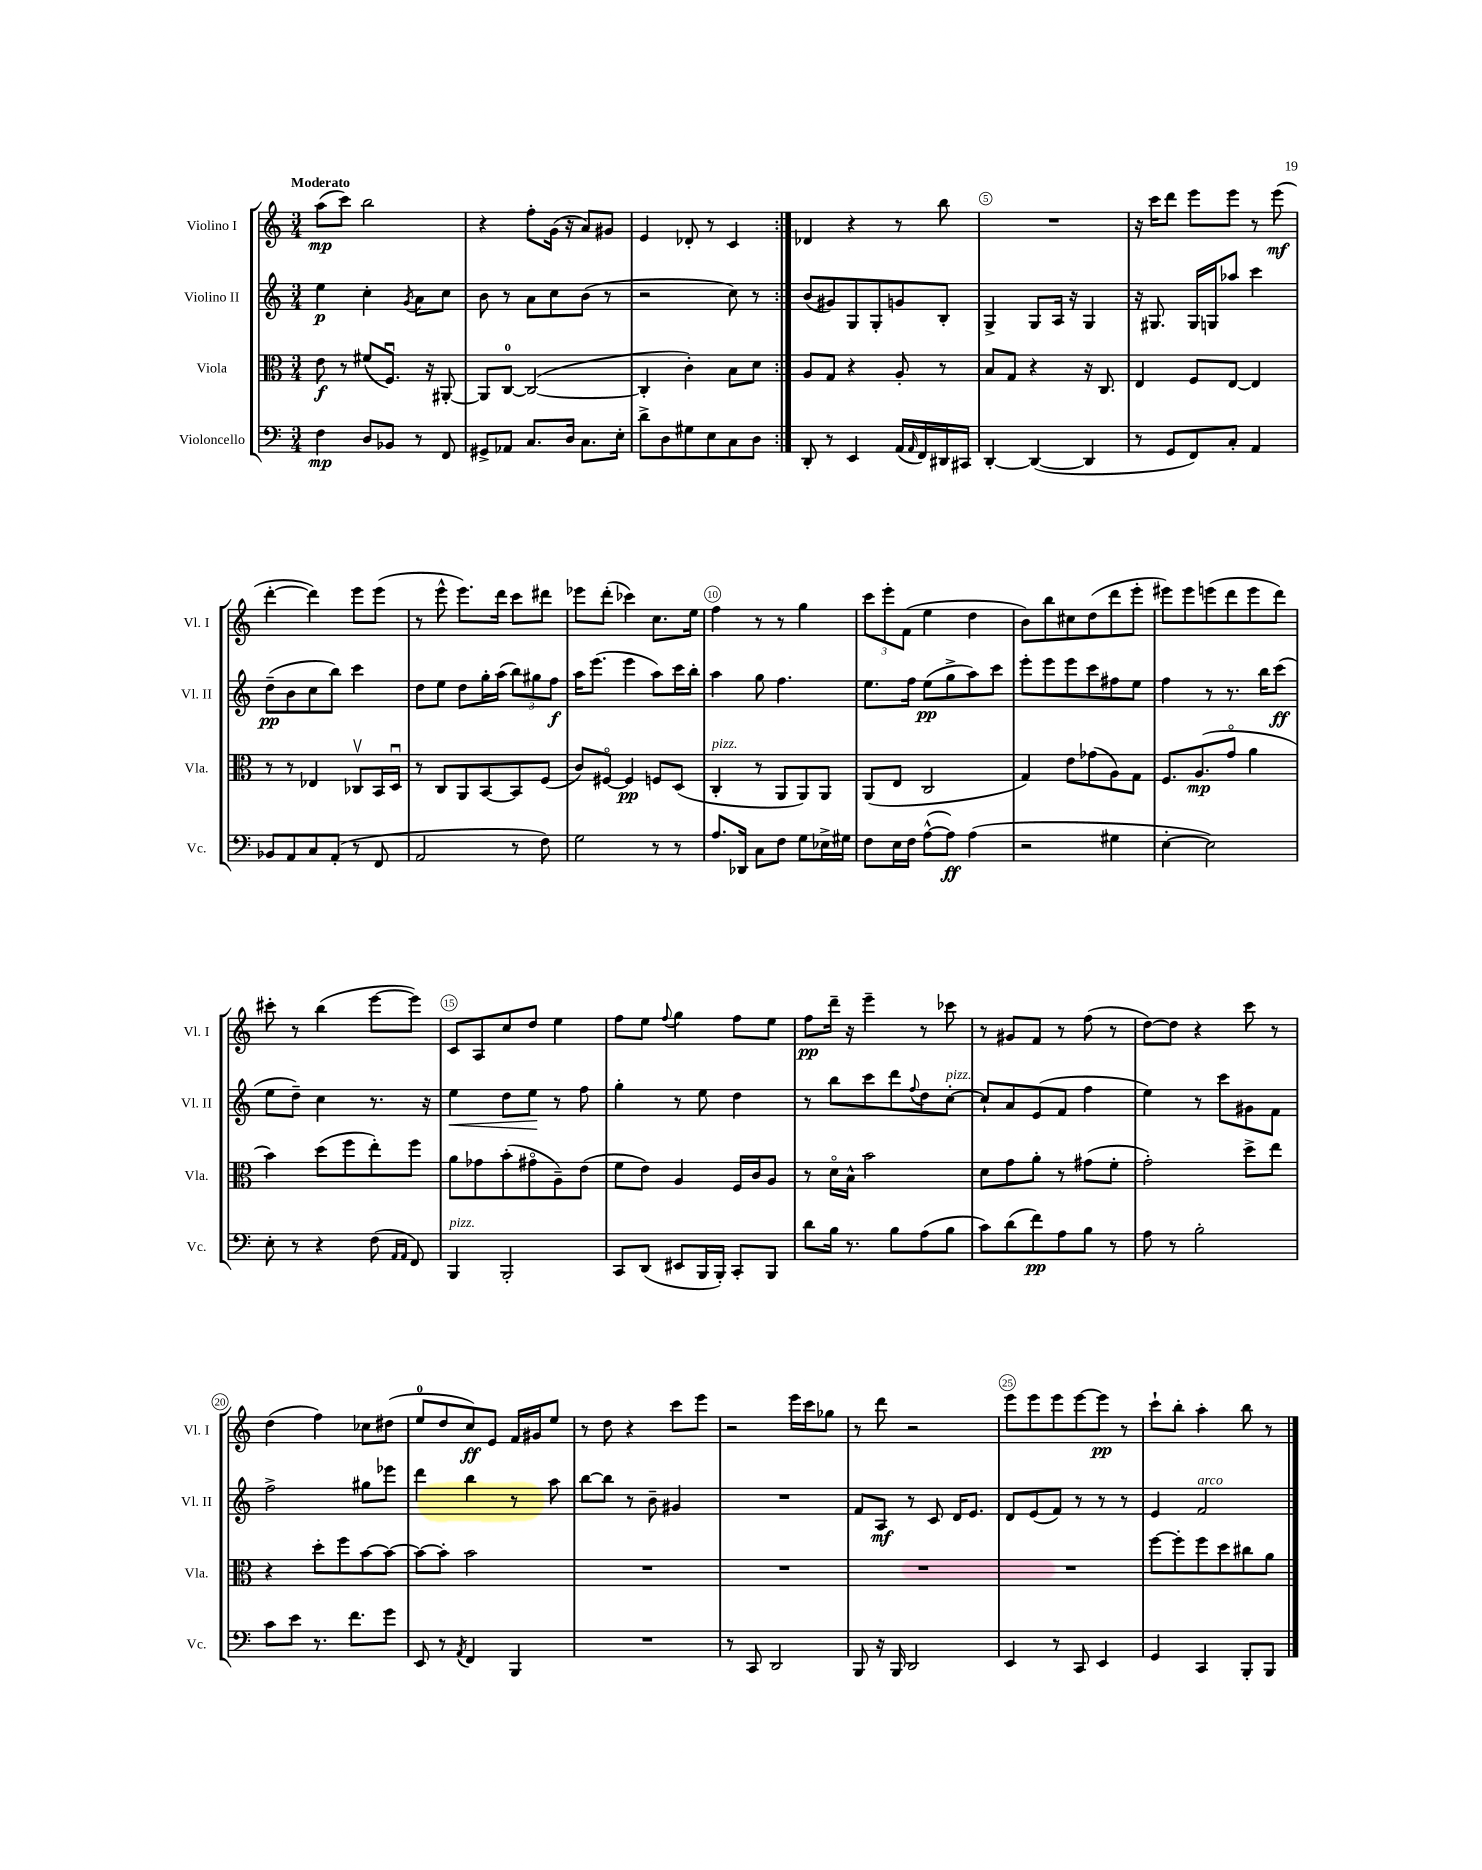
<<
\new StaffGroup <<
\new Staff = "s0" \with { instrumentName = "Violino I" shortInstrumentName = "Vl. I" } {
    \clef treble \key c \major \numericTimeSignature \time 3/4 \tempo "Moderato"
    \repeat volta 2 { a''8\mp( c'''8) b''2 |
    r4 f''8-. g'16( r16 a'8) gis'8 |
    e'4 des'8-. r8 c'4 | }
    des'4 r4 r8 b''8 |
    R2. |
    r16 c'''16 d'''8 e'''8 e'''8 r8 e'''8\mf( |
    d'''4~-. d'''4) e'''8 e'''8( |
    r8 e'''8-^ e'''8.) d'''16 c'''8 dis'''8 |
    ees'''8 d'''8-.( ces'''4) c''8. e''16 |
    f''4 r8 r8 g''4 |
    \tuplet 3/2 { c'''8 e'''8-. f'8( } e''4 d''4 |
    b'8) b''8 cis''8 d''8( d'''8 e'''8-. |
    eis'''8) eis'''8 e'''8( d'''8 e'''8 d'''8) |
    cis'''8-. r8 b''4( e'''8~ e'''8) |
    c'8 a8 c''8 d''8 e''4 |
    f''8 e''8 \appoggiatura { f''8 } g''4 f''8 e''8 |
    f''8\pp d'''16-- r16 e'''4-- r8 ces'''8 |
    r8 gis'8 f'8 r8 f''8( r8 |
    d''8~) d''8 r4 c'''8 r8 |
    d''4( f''4) ces''8 dis''8( |
    e''8-0 d''8 c''8\ff) e'8 f'16 gis'16 e''8 |
    r8 d''8 r4 c'''8 e'''8 |
    r2 e'''16 c'''16 ges''8 |
    r8 d'''8 r2 |
    e'''8 e'''8 e'''8 e'''8~ e'''8\pp r8 |
    c'''8-! b''8-. a''4-. b''8 r8 \bar "|." |
}
\new Staff = "s1" \with { instrumentName = "Violino II" shortInstrumentName = "Vl. II" } {
    \clef treble \key c \major \numericTimeSignature \time 3/4
    \repeat volta 2 { e''4\p c''4-. \acciaccatura { g'8 } a'8 c''8 |
    b'8 r8 a'8 c''8 b'8( r8 |
    r2 c''8) r8 | }
    b'8( gis'8) g8 g8-. g'8 b8-. |
    g4-> g8 a16 r16 g4 |
    r16 gis8. gis16 g16 aes''8 c'''4 |
    d''8--\pp( b'8 c''8 b''8) c'''4 |
    d''8 e''8 d''8 g''16-. a''16( \tuplet 3/2 { b''8) gis''8 f''8\f } |
    a''16 e'''8.( e'''4 a''8) c'''16 b''16-. |
    a''4 g''8 f''4. |
    e''8. f''16 e''8\pp( g''8-> a''8) c'''8 |
    e'''8-. e'''8 e'''8 c'''8 fis''8 e''8 |
    f''4 r8 r8. b''16 c'''8\ff( |
    e''8 d''8--) c''4 r8. r16 |
    e''4\< d''8 e''8\! r8 f''8 |
    g''4-. r8 e''8 d''4 |
    r8 b''8 c'''8 d'''8 \appoggiatura { f''8 } d''8 c''8~-.^\markup { \italic "pizz." } |
    c''8-! a'8 e'8( f'8 f''4 |
    e''4) r8 c'''8 gis'8 f'8 |
    f''2-> gis''8 ees'''8 |
    d'''4 b''4 r8 a''8 |
    b''8~ b''8 r8 b'8-- gis'4 |
    R2. |
    f'8 a8\mf r8 c'8 d'16 e'8. |
    d'8 e'8( f'8) r8 r8 r8 |
    e'4 f'2^\markup { \italic "arco" } \bar "|." |
}
\new Staff = "s2" \with { instrumentName = "Viola" shortInstrumentName = "Vla." } {
    \clef alto \key c \major \numericTimeSignature \time 3/4
    \repeat volta 2 { e'8\f r8 fis'8( f8.\downbow) r16 ais,8~-. |
    ais,8 c8-0~ c2~( |
    c4-. c'4-.) b8 d'8 | }
    a8 g8 r4 a8-. r8 |
    b8 g8 r4 r16 c8. |
    e4 f8 e8~ e4 |
    r8 r8 ees4 ces8\upbow b,16 d16\downbow |
    r8 c8 a,8 b,8~ b,8 f8( |
    c'8) fis8~\flageolet fis4\pp f8 d8( |
    c4-.^\markup { \italic "pizz." } r8 a,8 a,8) a,8 |
    a,8( e8 c2 |
    g4) e'8 ges'8( a8) g8 |
    f8. a8.\mp( g'8\flageolet a'4 |
    b'4) d''8( f''8 e''8-.) f''8 |
    a'8 ges'8 b'8-.( gis'8\flageolet a8--) e'8( |
    f'8 e'8) a4 f16 c'16 a8 |
    r8 d'16\flageolet b16-^ b'2 |
    d'8 g'8 a'8-. r8 gis'8( f'8-. |
    g'2-.) d''8-> e''8 |
    r4 d''8-. f''8 b'8~ b'8~ |
    b'8~ b'8-. b'2 |
    R2. |
    R2. |
    R2. |
    R2. |
    f''8~ f''8-. f''8 d''8 cis''8 a'8 \bar "|." |
}
\new Staff = "s3" \with { instrumentName = "Violoncello" shortInstrumentName = "Vc." } {
    \clef bass \key c \major \numericTimeSignature \time 3/4
    \repeat volta 2 { f4\mp d8 bes,8 r8 f,8 |
    gis,8-> aes,8 c8. d16 c8. e16-. |
    d'8-> d8 gis8 e8 c8 d8 | }
    d,8-. r8 e,4 a,16( \grace { a,16 } f,16) dis,16 cis,16 |
    d,4~-. d,4~( d,4 |
    r8 g,8 f,8) c8-. a,4 |
    bes,8 a,8 c8 a,8-.( r8 f,8 |
    a,2 r8 f8) |
    g2 r8 r8 |
    a8. des,16 c8 f8 g8 ees16-> gis16 |
    f8 e16 f16 a8~-^( a8\ff) a4( |
    r2 gis4 |
    e4~-. e2) |
    e8-. r8 r4 f8( \grace { a,16 a,16 } f,8) |
    b,,4^\markup { \italic "pizz." } b,,2-. |
    c,8 d,8( eis,8 b,,16 b,,16-.) c,8-. b,,8 |
    d'8 b16 r8. b8 a8( b8 |
    c'8) d'8( f'8\pp) a8 b8 r8 |
    a8 r8 b2-. |
    c'8 e'8 r8. f'8. g'8 |
    e,8 r8 \acciaccatura { a,8 } f,4 b,,4 |
    R2. |
    r8 c,8 d,2 |
    b,,8 r16 b,,16 d,2 |
    e,4 r8 c,8 e,4 |
    g,4 c,4 b,,8-. b,,8 \bar "|." |
}
>>
>>
\layout { \context { \Score \override BarNumber.break-visibility = ##(#f #t #t) barNumberVisibility = #(every-nth-bar-number-visible 5) \override BarNumber.stencil = #(make-stencil-circler 0.1 0.3 ly:text-interface::print) } }
